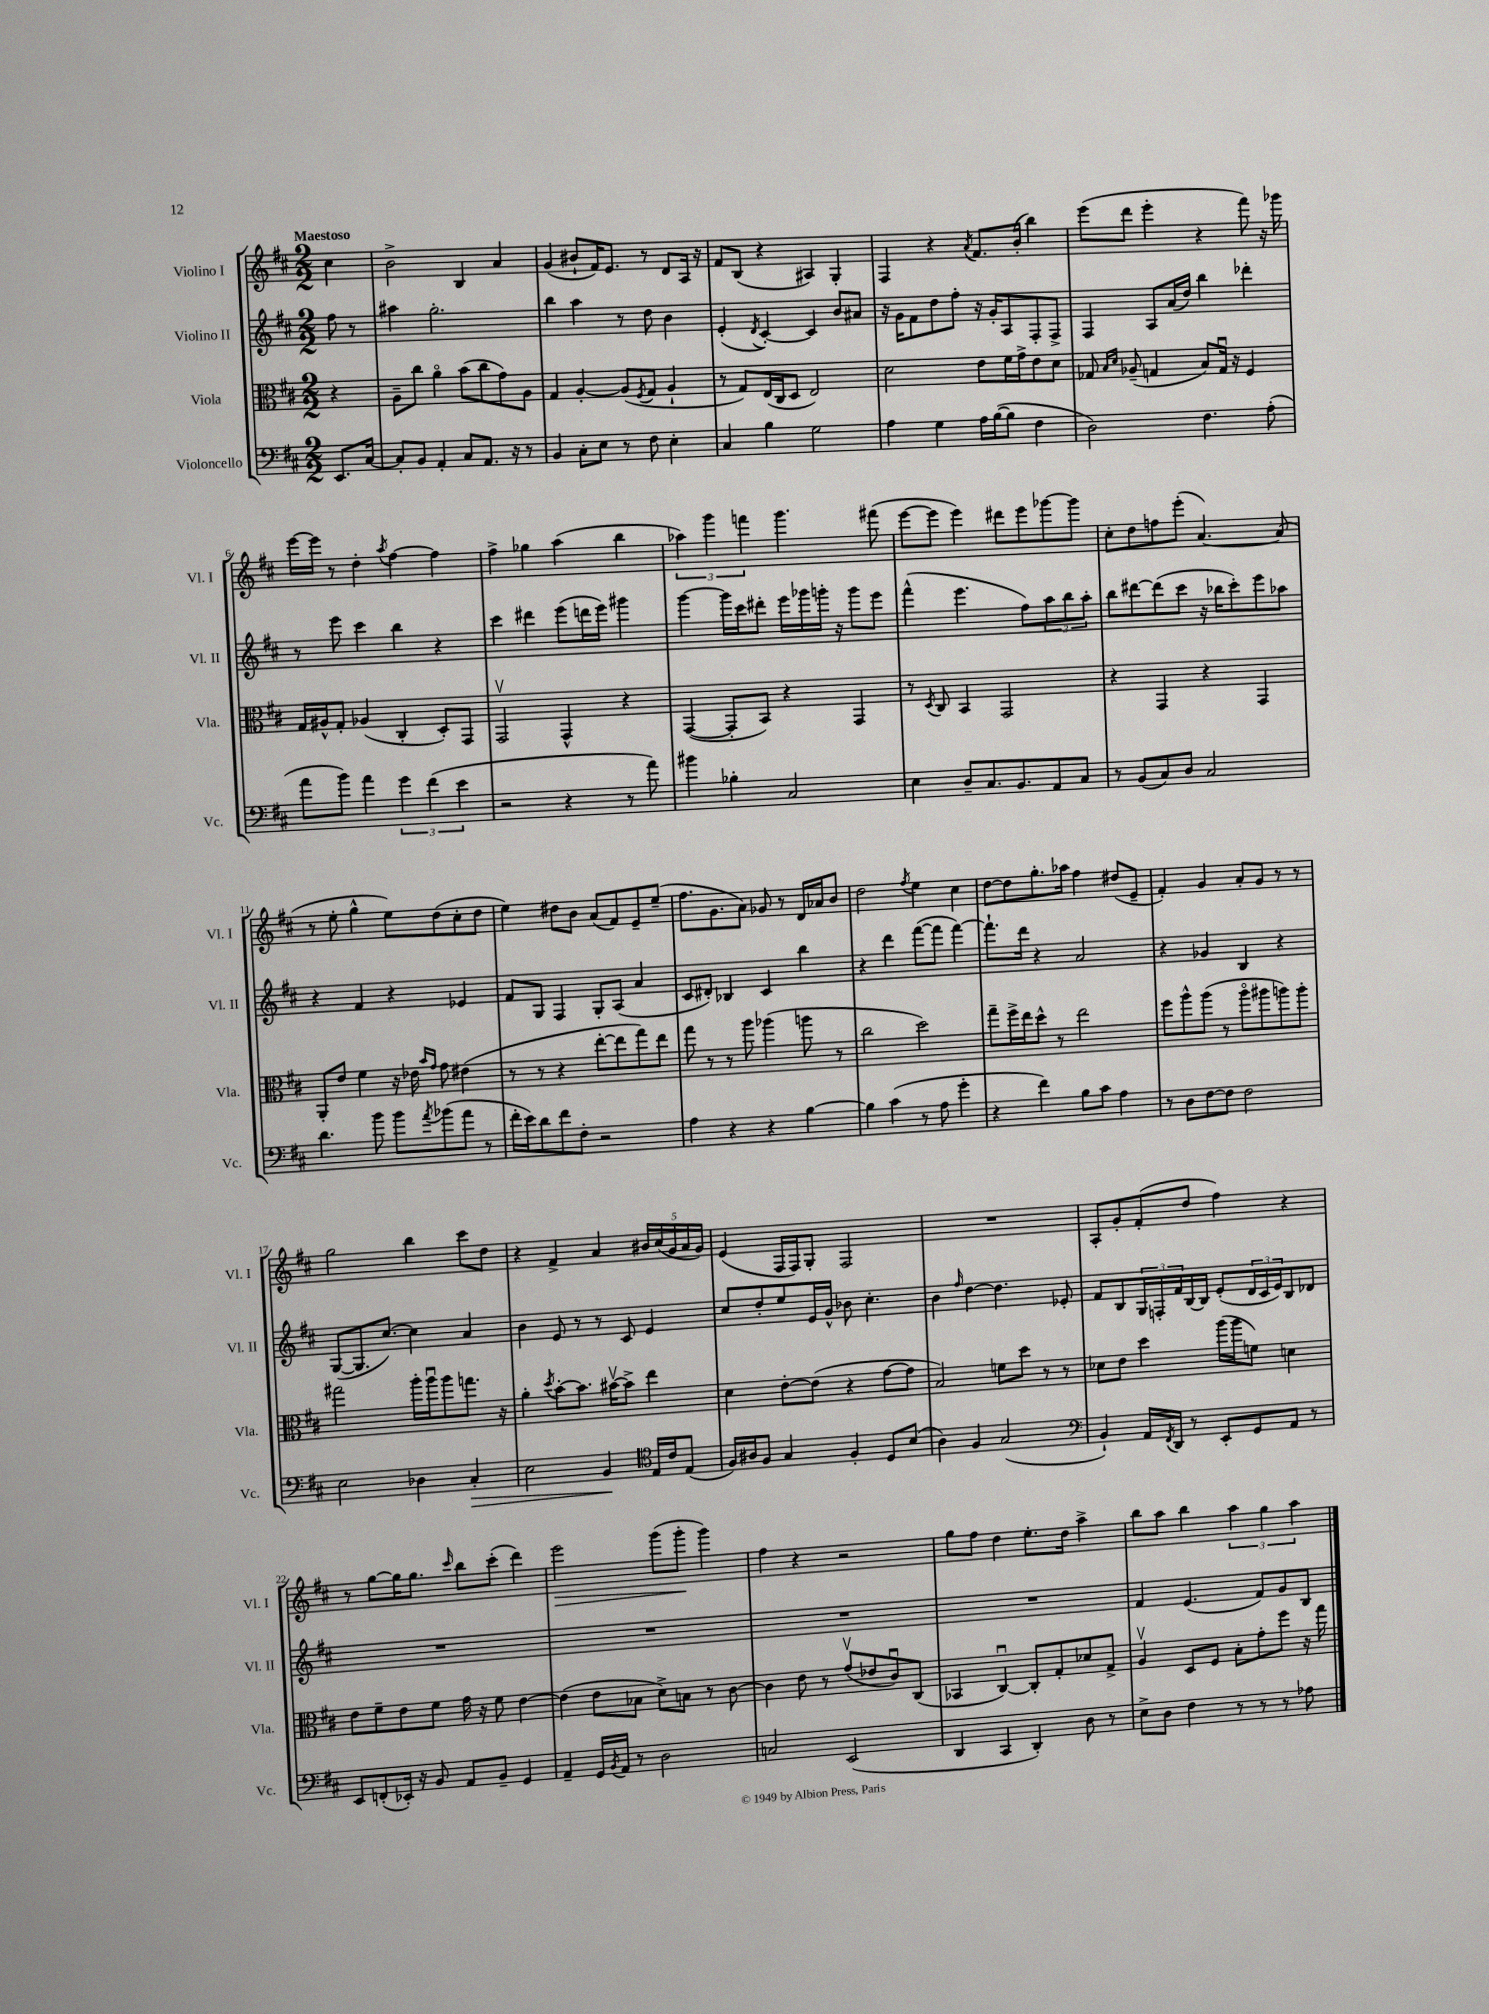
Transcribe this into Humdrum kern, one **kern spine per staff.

**kern	**dynam	**kern	**kern	**kern	**dynam
*part4	*part4	*part3	*part2	*part1	*part1
*staff4	*staff4	*staff3	*staff2	*staff1	*staff1
*I"Violoncello	*	*I"Viola	*I"Violino II	*I"Violino I	*
*I'Vc.	*	*I'Vla.	*I'Vl. II	*I'Vl. I	*
*clefF4	*	*clefC3	*clefG2	*clefG2	*
*k[f#c#]	*	*k[f#c#]	*k[f#c#]	*k[f#c#]	*
*M2/2	*	*M2/2	*M2/2	*M2/2	*
=	=	=	=	=	=
!	!	!	!	!LO:TX:a:B:t=Maestoso	!
8.EE/L	.	4r	8ff#\	4cc#\	.
.	.	.	8r	.	.
[16C#/Jk	.	.	.	.	.
=1	=1	=1	=1	=1	=1
8C#'/L]	.	8A~\L	4aa#X\	2b^\	.
8BB/J	.	8cc#\J	.	.	.
4AA'/	.	4a\	2.gg'\	.	.
8C#/L	.	(8b\L	.	4B/	.
8.AA/J	.	8cc#\	.	.	.
.	.	8g\)	.	4a/	.
16r	.	.	.	.	.
8r	.	8A\J	.	.	.
=2	=2	=2	=2	=2	=2
4BB/	.	4G/	4bb\	(4g/	.
8C#'\L	.	[4A'/	4aa\	8b#X`/L	.
8E\J	.	.	.	16f#/K)	.
.	.	.	.	8.e/J	.
8r	.	(8A/L]	8r	.	.
.	.	8qF#/	.	.	.
8F#\	.	8G/J	8dd\	8r	.
4E'\	.	4A`/	4b\	8d/L	.
.	.	.	.	16A/Jk	.
.	.	.	.	16r	.
=3	=3	=3	=3	=3	=3
4C#/	.	8r	(4e'/	8f#/L	.
.	.	8G/L)	.	(8B/J	.
.	.	.	8qd/	.	.
4B\	.	(16E/L	[4c#'/)	4r	.
.	.	16C#/J	.	.	.
.	.	8D/J	.	.	.
2G\	.	2E/)	4c#/]	4A#X/)	.
.	.	.	8b/L	4G'/	.
.	.	.	8a#X/J	.	.
=4	=4	=4	=4	=4	=4
4A\	.	2d\	16r	4F#/	.
.	.	.	16g\KL	.	.
.	.	.	8f#\	.	.
4G\	.	.	8dd\	4r	.
.	.	.	8ff#'\J	.	.
.	.	.	.	8qa/	.
16A\LL	.	8e\L	16r	8.f#/L	.
([16B\J	.	.	16g'/KL	.	.
8B\J]	.	16f#\L	8A/	.	.
.	.	16g^\J	.	(16b'/Jk	.
4F#\	.	8e\	8F#'/	4bb\)	.
.	.	8d\J	8F#^/J	.	.
=5	=5	=5	=5	=5	=5
2D\)	.	8G-X/	4F#/	(8eee\L	.
.	.	16qqB/LL	.	.	.
.	.	16qqd/JJ	.	.	.
.	.	(8A-X~/	.	8ddd\J	.
.	.	4Gn/	8A/L	4eee'\	.
.	.	.	(16a/L	.	.
.	.	.	16dd/JJ)	.	.
4.F#\	.	8B/L)	4bb\	4r	.
.	.	16Gu/Jk	.	.	.
.	.	16r	.	.	.
.	.	4F#/	4ddd-X'\	8fff#\)	.
(8A'\	.	.	.	16r	.
.	.	.	.	16ggg-X\	.
!!LO:LB:g=z
=6	=6	=6	=6	=6	=6
8a\L	.	16G/LL	8r	[16eee\LL	.
.	.	16A#X^^/J	.	16eee\JJ]	.
8b\J)	.	8G'/J	8eee\	8r	.
4a\	.	(4A-X/	4ccc#\	4dd'\	.
.	.	.	.	8qaa/	.
6g\	.	4C#'/	4bb\	[4ff#\	.
(6f#\	.	.	.	.	.
.	.	8D'/L)	4r	4ff#\]	.
6e\	.	.	.	.	.
.	.	8GG/J	.	.	.
=7	=7	=7	=7	=7	=7
2r	.	2GGv/	4ccc#\	4ff#^\	.
.	.	.	4ddd#X\	4gg-X\	.
4r	.	4GG^^/	(8eee\L	(4aa\	.
.	.	.	16dddn\L	.	.
.	.	.	16eee\JJ)	.	.
8r	.	4r	4ggg#X\	4bb\	.
8a\)	.	.	.	.	.
=8	=8	=8	=8	=8	=8
4b#X\	.	([4GG/	[4ggg\	6aa-X\)	.
.	.	.	.	6ggg\	.
4B-X'\	.	8GG'/L]	16ggg\LL]	.	.
.	.	.	16ccc#\J	.	.
.	.	.	.	6fffn\	.
.	.	8BB/J)	8ddd#X'\J	.	.
2C#/	.	4r	16eee\LL	4.ggg\	.
.	.	.	16ggg-X\	.	.
.	.	.	16gggn'\JJ	.	.
.	.	.	16r	.	.
.	.	4GG/	8ggg\L	.	.
.	.	.	8eee\J	(8fff#X\	.
=9	=9	=9	=9	=9	=9
4E\	.	8r	(4fff#^^\	[8eee\L	.
.	.	8qD/	.	.	.
.	.	8C#/	.	8eee\J]	.
8D~/L	.	4BB/	4.eee\	4eee\)	.
8.C#/	.	.	.	.	.
.	.	2GG/	.	8ddd#X\L	.
8.BB/	.	.	.	.	.
.	.	.	8ff#\L)	8eee\	.
8AA/	.	.	12aa\	[8ggg-X\	.
.	.	.	12bb\	.	.
8C#/J	.	.	.	8ggg-\J]	.
.	.	.	12aa'\J	.	.
=10	=10	=10	=10	=10	=10
8r	.	4r	8bb\L	8cc#'\L	.
(8BB/L	.	.	[8ddd#X\	8dd\	.
8C#/)	.	4GG/	(8ddd#\]	8ffn\	.
8D/J	.	.	8ccc#\J	(8eee'\J	.
2C#/	.	4r	16r	[4.a/)	.
.	.	.	16bb-X\KL	.	.
.	.	.	8ccc#'\)	.	.
.	.	4GG/	8eee\	.	.
.	.	.	8aa-X\J	(8a/]	.
!!LO:LB:g=z
=11	=11	=11	=11	=11	=11
4.d\	.	8AA'/L	4r	8r	.
.	.	8e/J	.	8ee'\	.
.	.	4f#\	4f#/	4gg^^\	.
8b\	.	.	.	.	.
8b\L	.	16r	4r	8ee\L)	.
.	.	16e-X\	.	.	.
.	.	16qqb/LL	.	.	.
8qa/	.	16qqg/JJ	.	.	.
(8b-X\	.	8g\	.	(8dd\	.
8a\J	.	(4e#X\	4e-X/	8cc#'\	.
8r	.	.	.	8dd\J	.
=12	=12	=12	=12	=12	=12
16f#'\LL	.	8r	8f#/L	4ee\)	.
16e\J)	.	.	.	.	.
8d\	.	8r	8G/J	.	.
8f#\	.	4r	4F#/	8dd#X\L	.
8F#'\J	.	.	.	8b\J	.
2r	.	[8ee'\L	8G'/L	(8a/L	.
.	.	8ee\]	(8A/J	8f#/)	.
.	.	8gg\)	4a/	8e~/	.
.	.	8ee\J	.	(8ee~/J	.
=13	=13	=13	=13	=13	=13
4A\	.	8gg\	8c#/L	8.ff#\L	.
.	.	8r	8d#X'/J)	.	.
.	.	.	.	8.g\	.
4r	.	8r	4B-X/	.	.
.	.	8aa\	.	8a\J)	.
4r	.	(4aa-X\	4c#/	8g-X/	.
.	.	.	.	8r	.
[4B\	.	8aan\	4bb\	16d/LL	.
.	.	.	.	16a-X/J	.
.	.	8r	.	8b/J	.
=14	=14	=14	=14	=14	=14
4B\]	.	2cc#\	4r	2dd\	.
(4c#\	.	.	4ddd\	.	.
.	.	.	.	8qff#/	.
8r	.	2dd\)	([8fff#\L	4ee\	.
8A\	.	.	8fff#\J]	.	.
4g'\	.	.	[4fff#\)	4cc#\	.
=15	=15	=15	=15	=15	=15
4r	.	8gg~\L	8.fff#`\L]	[8dd\L	.
.	.	16ff#^\L	.	8dd\]	.
.	.	16ee\J	16ddd\Jk	.	.
4f#\)	.	8dd^^\J	4r	8.gg'\	.
.	.	8r	.	.	.
.	.	.	.	16aa-X\Jk	.
8B\L	.	2ee\	2a/	4ff#\	.
8c#\J	.	.	.	.	.
4A\	.	.	.	(8dd#X/L	.
.	.	.	.	8e~/J	.
=16	=16	=16	=16	=16	=16
8r	.	8ff#\L	4r	4f#'/)	.
8D\L	.	8aa^^\	.	.	.
[8F#\	.	(8aa\J	4g-X/	4g/	.
8F#\J]	.	8r	.	.	.
2F#\	.	8aa\L	4B/	8a'/L	.
.	.	8aa#X\	.	8g/J	.
.	.	8aan\)	4r	8r	.
.	.	8aa'\J	.	8r	.
!!LO:LB:g=z
=17	=17	=17	=17	=17	=17
2E\	.	2gg#X\	([8G/L	2gg\	.
.	.	.	8.G/]	.	.
.	.	.	[8.cc#/J)	.	.
4D-X\	.	16aa'\LL	4cc#\]	4bb\	.
.	.	16aau\J	.	.	.
.	.	8aa\	.	.	.
!	!LO:HP:b	!	!	!	!
4C#'/	>	8.ggn\J	4a/	8ccc#\L	.
.	.	.	.	8dd\J	.
.	.	16r	.	.	.
=18	=18	=18	=18	=18	=18
2E\	.	4a'\	4b\	4r	.
.	.	8qdd/	.	.	.
.	.	[8b'\L	8e/	4f#^/	.
.	.	8.b\J]	8r	.	.
4BB/	.	.	8r	4a/	.
.	.	[16b#Xv\KL	.	.	.
.	.	8b#^\J]	8c#/	.	.
*clefC4	*	*	*	*	*
16E/LL	]	4ee\	4e/	20b#X/LL	.
.	.	.	.	(20cc#/	.
16c#/J	.	.	.	.	.
.	.	.	.	20g/	.
(8E/J	.	.	.	.	.
.	.	.	.	20a/	.
.	.	.	.	20g/JJ)	.
=19	=19	=19	=19	=19	=19
16F#/LL)	.	4d\	8cc#/L	(4e/	.
16A#X/J	.	.	.	.	.
8F#/J	.	.	8dd'/	.	.
4G/	.	[8e'\L	8ee/	16F#/LL	.
.	.	.	.	16F#/J)	.
.	.	(8e\J]	16e/L	8G'/J	.
.	.	.	16g^^/JJ	.	.
4F#'/	.	4r	8b-X\	2F#/	.
.	.	.	4.cc#'\	.	.
8D/L	.	[8g\L	.	.	.
(8B/J	.	8g\J]	.	.	.
=20	=20	=20	=20	=20	=20
4A\)	.	2B/)	4b\	1r	.
.	.	.	16qqff#/	.	.
4F#/	.	.	[4dd\	.	.
(2G/	.	8fn\L	4.dd\]	.	.
.	.	8dd\J	.	.	.
.	.	8r	.	.	.
.	.	8r	8e-X'/	.	.
=21	=21	=21	=21	=21	=21
*clefF4	*	*	*	*	*
4BB`/)	.	8d-X\L	8f#/L	8A'/L	.
.	.	8e\J	8B/	8g'/	.
16AA/LL	.	4dd\	24G/L	(8f#'/	.
.	.	.	24Fn'/	.	.
8qFF#/	.	.	.	.	.
16DD/JJ	.	.	.	.	.
.	.	.	24f#/	.	.
8r	.	.	[16B/	8dd/J	.
.	.	.	16B/JJ]	.	.
8EE'/L	.	(16aa\LL	(8e'/L	4ff#\)	.
.	.	16aa\J	.	.	.
8GG/	.	8fn\J)	24d/L	.	.
.	.	.	24c#/	.	.
.	.	.	24e/J)	.	.
8AA/J	.	4dn\	8B/	4r	.
8r	.	.	8d-X/J	.	.
!!LO:LB:g=z
=22	=22	=22	=22	=22	=22
8EE/L	.	8e\L	1r	8r	.
(8FFn'/	.	8f#~\	.	[8gg\L	.
16EE-X'/Jk)	.	8e\	.	16gg\K]	.
16r	.	.	.	8.gg\J	.
8BB/	.	8f#\J	.	.	.
.	.	.	.	16qqccc#/	.
8AA/L	.	16g\	.	8bb\L	.
.	.	16r	.	.	.
8BB~/J	.	8f#\	.	(8ccc#'\J	.
4GG/	.	[4e\	.	4ddd\)	.
=23	=23	=23	=23	=23	=23
!	!	!	!	!	!LO:HP:b
4AA~/	.	(4e\]	1r	2eee\	>
16GG/LL	.	8e\L	.	.	.
8qBB/	.	.	.	.	.
16AA/JJ	.	.	.	.	.
8r	.	8B-X\J	.	.	.
2D\	.	8d^\L)	.	(8ggg\L	.
.	.	8Bn\J	.	8ggg'\J	.
.	.	8r	.	4ggg\)	]
.	.	[8c#\	.	.	.
=24	=24	=24	=24	=24	=24
2Cn/	.	4c#\]	1r	4ff#\	.
.	.	8e\	.	4r	.
.	.	8r	.	.	.
(2EE/	.	(8gv/L	.	2r	.
.	.	8e-X/	.	.	.
.	.	8c#u/)	.	.	.
.	.	(8C#/J	.	.	.
=25	=25	=25	=25	=25	=25
4DD/	.	4BB-X/	1r	8gg\L	.
.	.	.	.	8ff#\J	.
4CC#/	.	[4C#u/)	.	4dd\	.
4DD'/)	.	8C#'/L]	.	8.ee'\L	.
.	.	8G'/	.	.	.
.	.	.	.	16dd\Jk	.
8D\	.	8d-X/	.	4aa^\	.
8r	.	8G^/J	.	.	.
=26	=26	=26	=26	=26	=26
8E^\L	.	4Av/	4f#/	8bb\L	.
8D\J	.	.	.	8aa\J	.
4F#\	.	8D/L	(4.e/	4bb\	.
.	.	8F#/J	.	.	.
8r	.	8B'\L	.	6aa\	.
8r	.	8g'\	8f#/L)	.	.
.	.	.	.	6gg\	.
8r	.	8ff#\J	8g/	.	.
.	.	.	.	6aa\	.
8A-X\	.	16r	8B/J	.	.
.	.	16gg\	.	.	.
==	==	==	==	==	==
*-	*-	*-	*-	*-	*-
